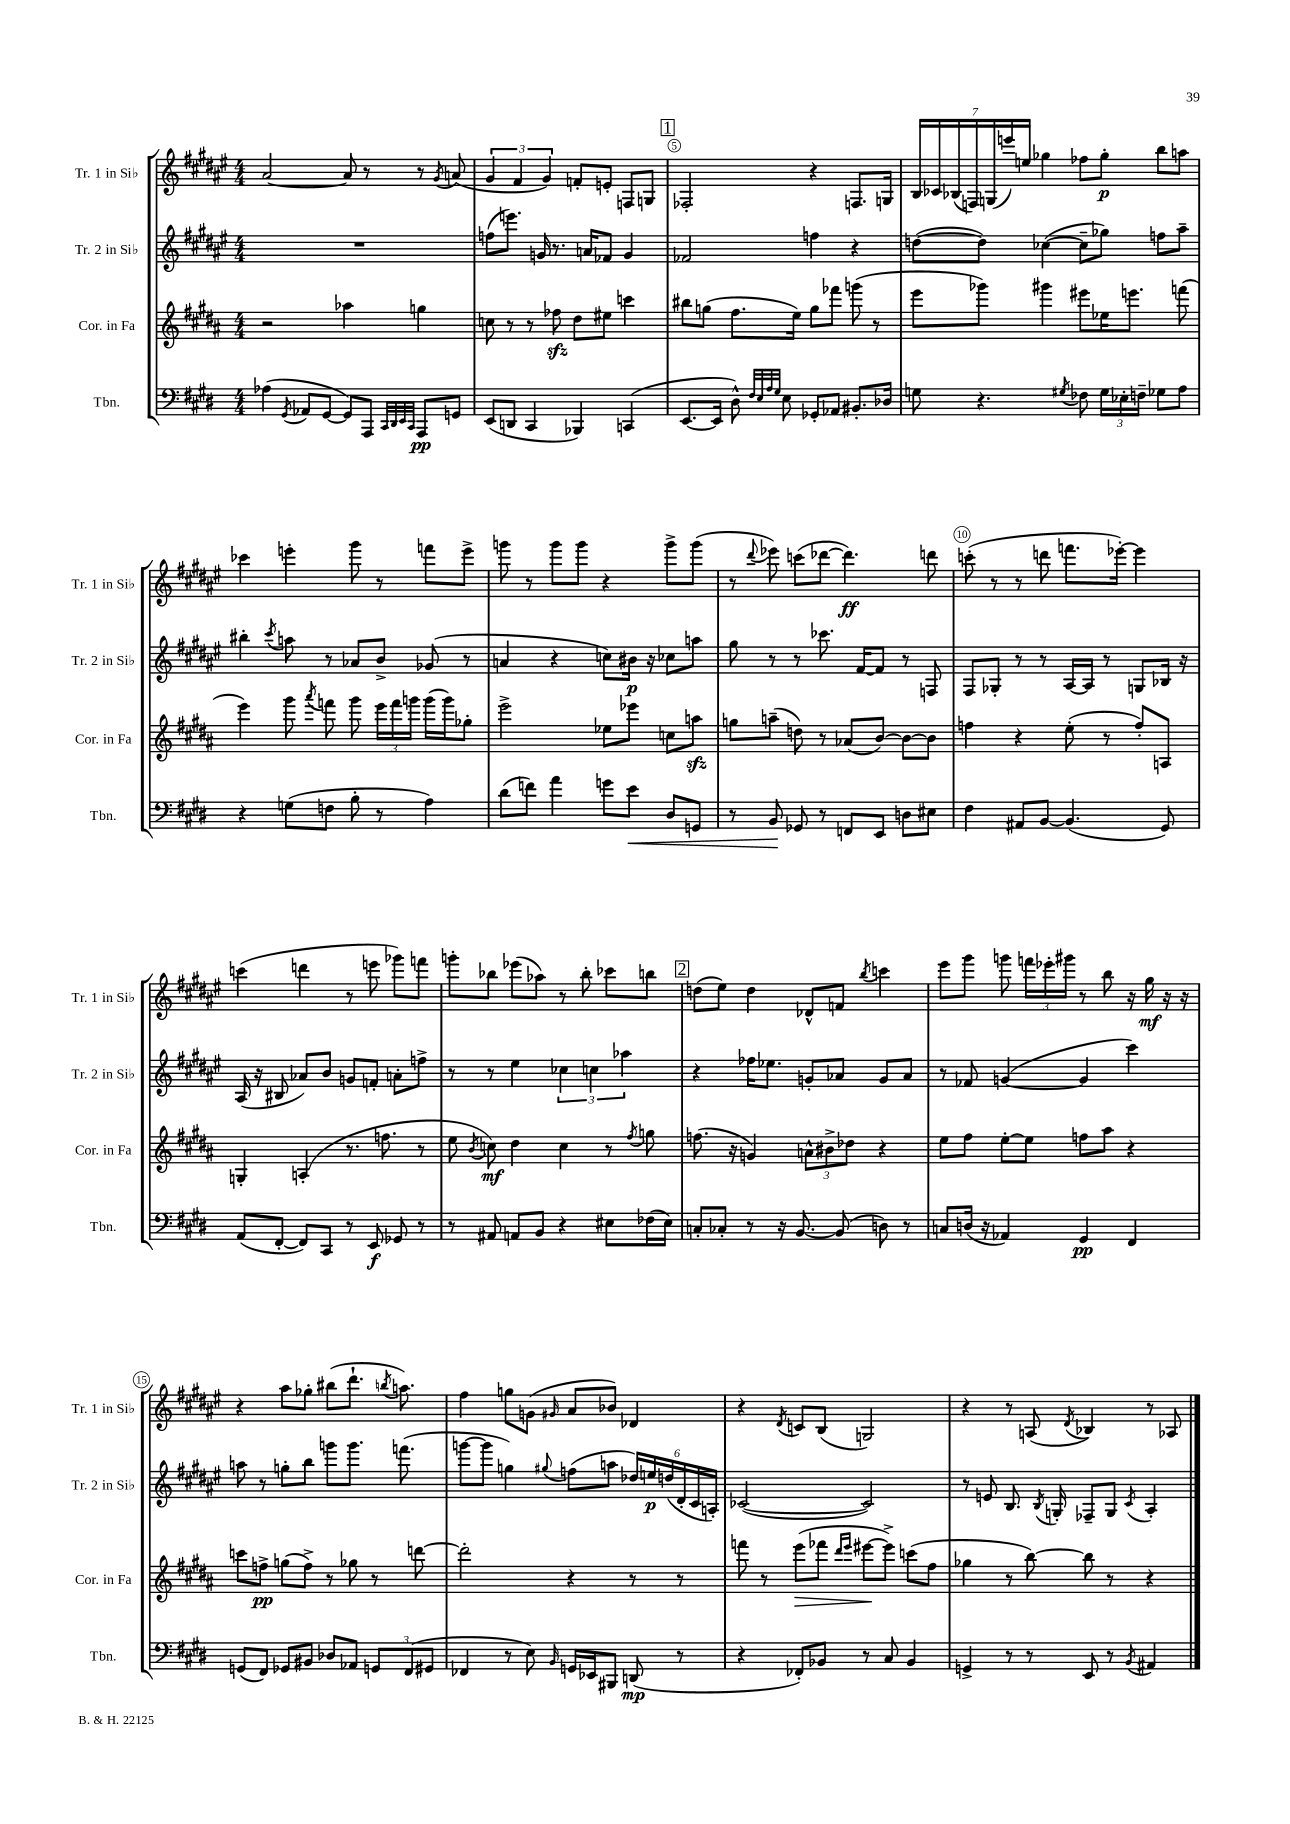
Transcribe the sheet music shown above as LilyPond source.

<<
\new StaffGroup <<
\new Staff = "s0" \with { instrumentName = "Tr. 1 in Sib" shortInstrumentName = "Tr. 1 in Sib" } {
    \clef treble \key fis \major \numericTimeSignature \time 4/4
    \autoBeamOff ais'2~ ais'8 r8 r8 \acciaccatura { gis'8 } a'8( |
    \tuplet 3/2 { gis'4 fis'4 gis'4) } f'8[-. e'8]-. f8[ g8] |
    \mark \markup { \box "1" } fes2-. r4 f8.[ g16] |
    \tuplet 7/4 { b16[ ces'16 bes16( f16) g16( e'''16) e''16] } ges''4 fes''8[ ges''8]-.\p b''8[ a''8] |
    ces'''4 e'''4-. gis'''8 r8 f'''8[ e'''8]-> |
    g'''8 r8 g'''8[ g'''8] r4 g'''8[-> g'''8]( |
    r8 \appoggiatura { dis'''8 } ees'''8) c'''8[( des'''8]~ des'''4.\ff) d'''8 |
    c'''8-.( r8 r8 d'''8 f'''8.[ ees'''16]~-.) ees'''4 |
    c'''4( d'''4 r8 e'''8 ges'''8[) f'''8] |
    g'''8[-. bes''8] ees'''8[( aes''8]) r8 bes''8-. ces'''8[ b''8] |
    \mark \markup { \box "2" } d''8[( eis''8]) d''4 des'8[-^ f'8] \acciaccatura { b''8 } c'''4 |
    eis'''8[ gis'''8] g'''8 \tuplet 3/2 { f'''16[ ees'''16-. gis'''16] } r8 b''8 r16 gis''16\mf r16 r16 |
    r4 ais''8[ ges''8]-. bis''8[( dis'''8.]-! \acciaccatura { b''8 } a''8.) |
    fis''4 g''8[ g'8]( \grace { gis'16 } ais'8[ bes'8]) des'4 |
    r4 \acciaccatura { dis'8 } c'8[ b8]( g2) |
    r4 r8 a8( \acciaccatura { dis'8 } bes4) r8 aes8 \bar "|." |
}
\new Staff = "s1" \with { instrumentName = "Tr. 2 in Sib" shortInstrumentName = "Tr. 2 in Sib" } {
    \clef treble \key fis \major \numericTimeSignature \time 4/4
    \autoBeamOff R1 |
    f''8[( e'''8.]) g'16 r8. a'16[ fes'8] g'4 |
    \mark \markup { \box "1" } fes'2 f''4 r4 |
    d''8[~( d''8]) ces''4~( ces''8[-- ges''8]) f''8[ ais''8]-- |
    bis''4-. \acciaccatura { cis'''8 } a''8 r8 aes'8[ b'8]-> ges'8( r8 |
    a'4 r4 c''8[) bis'16]\p r16 ces''8[ a''8] |
    gis''8 r8 r8 ces'''8. fis'16[~ fis'8] r8 f8 |
    fis8[ ges8]-. r8 r8 ais16[~ ais16] r8 g8[ bes16] r16 |
    ais16( r16 bis8 aes'8[) b'8] g'8[ f'8]-. a'8[-. f''8]-> |
    r8 r8 eis''4 \tuplet 3/2 { ces''4 c''4 aes''4 } |
    \mark \markup { \box "2" } r4 fes''16[ ees''8.] g'8[-. aes'8] g'8[ aes'8] |
    r8 fes'8 g'4~( g'4 cis'''4) |
    a''8 r8 g''8[-. b''8] g'''8[ g'''8.] f'''8.( |
    g'''8[~ g'''8] g''4) \appoggiatura { gis''8 } f''8[( a''8] \tuplet 6/4 { des''16[) e''16\p d''16( dis'16-. cis'16 a16]-.) } |
    ces'2~( ces'2) |
    r8 e'8 b8. \acciaccatura { b8 } g16-. fes8[-- g8] \acciaccatura { cis'8 } ais4-. \bar "|." |
}
\new Staff = "s2" \with { instrumentName = "Cor. in Fa" shortInstrumentName = "Cor. in Fa" } {
    \clef treble \key b \major \numericTimeSignature \time 4/4
    \autoBeamOff r2 aes''4 g''4 |
    c''8 r8 r8 fes''8\sfz dis''8[ eis''8] c'''4 |
    \mark \markup { \box "1" } bis''8[ g''8]( fis''8.[ e''16]) g''8[ fes'''8] g'''8( r8 |
    e'''8[ ges'''8]) gis'''4 eis'''8[ ees''16 e'''8.] f'''8( |
    e'''4) gis'''8 \acciaccatura { ais'''8 } f'''8 gis'''8 \tuplet 3/2 { e'''16[ f'''16 g'''16] } g'''16[( g'''16) ges''8]-. |
    e'''2-> ees''8[ ees'''8] c''8[ a''8]\sfz |
    g''8[ a''8]--( d''8) r8 aes'8[( b'8]~) b'8[~ b'8] |
    f''4 r4 e''8-.( r8 f''8[-.) a8] |
    g4-. a4-.( r8. f''8. r8 |
    e''8 \acciaccatura { b'8 } c''8\mf) dis''4 c''4 r8 \acciaccatura { fis''8 } g''8 |
    \mark \markup { \box "2" } f''8.( r16 g'4) \tuplet 3/2 { a'8[-^ bis'8-> des''8] } r4 |
    e''8[ fis''8] e''8[~-. e''8] f''8[ ais''8] r4 |
    c'''8[ f''8]->\pp g''8[( f''8]->) r8 ges''8 r8 d'''8~ |
    d'''2-. r4 r8 r8 |
    f'''8 r8 e'''8[\>( fes'''8] \grace { dis'''16[ e'''16] } eis'''8[~\! eis'''8]->) c'''8[( fis''8] |
    ges''4 r8 b''8~) b''8 r8 r4 \bar "|." |
}
\new Staff = "s3" \with { instrumentName = "Tbn." shortInstrumentName = "Tbn." } {
    \clef bass \key e \major \numericTimeSignature \time 4/4
    \autoBeamOff aes4( \acciaccatura { gis,8 } aes,8[ gis,8]~ gis,8[) a,,8] \grace { cis,32[ dis,32 e,32 cis,32] } a,,8[\pp g,8] |
    e,8[( d,8] cis,4 bes,,4) c,4( |
    \mark \markup { \box "1" } e,8.[~ e,16] dis8-^) \grace { fis32[ e32 a32 gis32] } e8 ges,8[-. aes,8] bis,8.[-. des16] |
    g8 r4. \acciaccatura { gis8 } fes8 \tuplet 3/2 { gis16[ ees16-. f16]-- } ges8[ a8] |
    r4 g8[( f8] b8-. r8 a4) |
    dis'8[( f'8]) a'4 g'8[ e'8]\< dis8[ g,8] |
    r8 b,8\! ges,8 r8 f,8[ e,8] d8[ eis8] |
    fis4 ais,8[ b,8]~ b,4.( gis,8) |
    a,8[( fis,8]~-. fis,8[) cis,8] r8 e,8\f ges,8 r8 |
    r8 ais,8 a,8[ b,8] r4 eis8[ fes16( eis16]) |
    \mark \markup { \box "2" } c8[-. ces8]-. r8 r16 b,8.~ b,8( d8) r8 |
    c8[ d16]( r16 aes,4) gis,4\pp fis,4 |
    g,8[( fis,8]) ges,8[ bis,8] des8[ aes,8] \tuplet 3/2 { g,8[ fis,8( gis,8] } |
    fes,4 r8 e8) \grace { b,16 } g,16[ ees,16 bis,,8] d,8\mp( r8 |
    r4 fes,8[-.) bes,8] r8 cis8 bes,4 |
    g,4-> r8 r8 e,8 r8 \acciaccatura { b,8 } ais,4 \bar "|." |
}
>>
>>
\layout { \context { \Score currentBarNumber = #3 \override BarNumber.break-visibility = ##(#f #t #t) barNumberVisibility = #(every-nth-bar-number-visible 5) \override BarNumber.stencil = #(make-stencil-circler 0.1 0.3 ly:text-interface::print) } }
